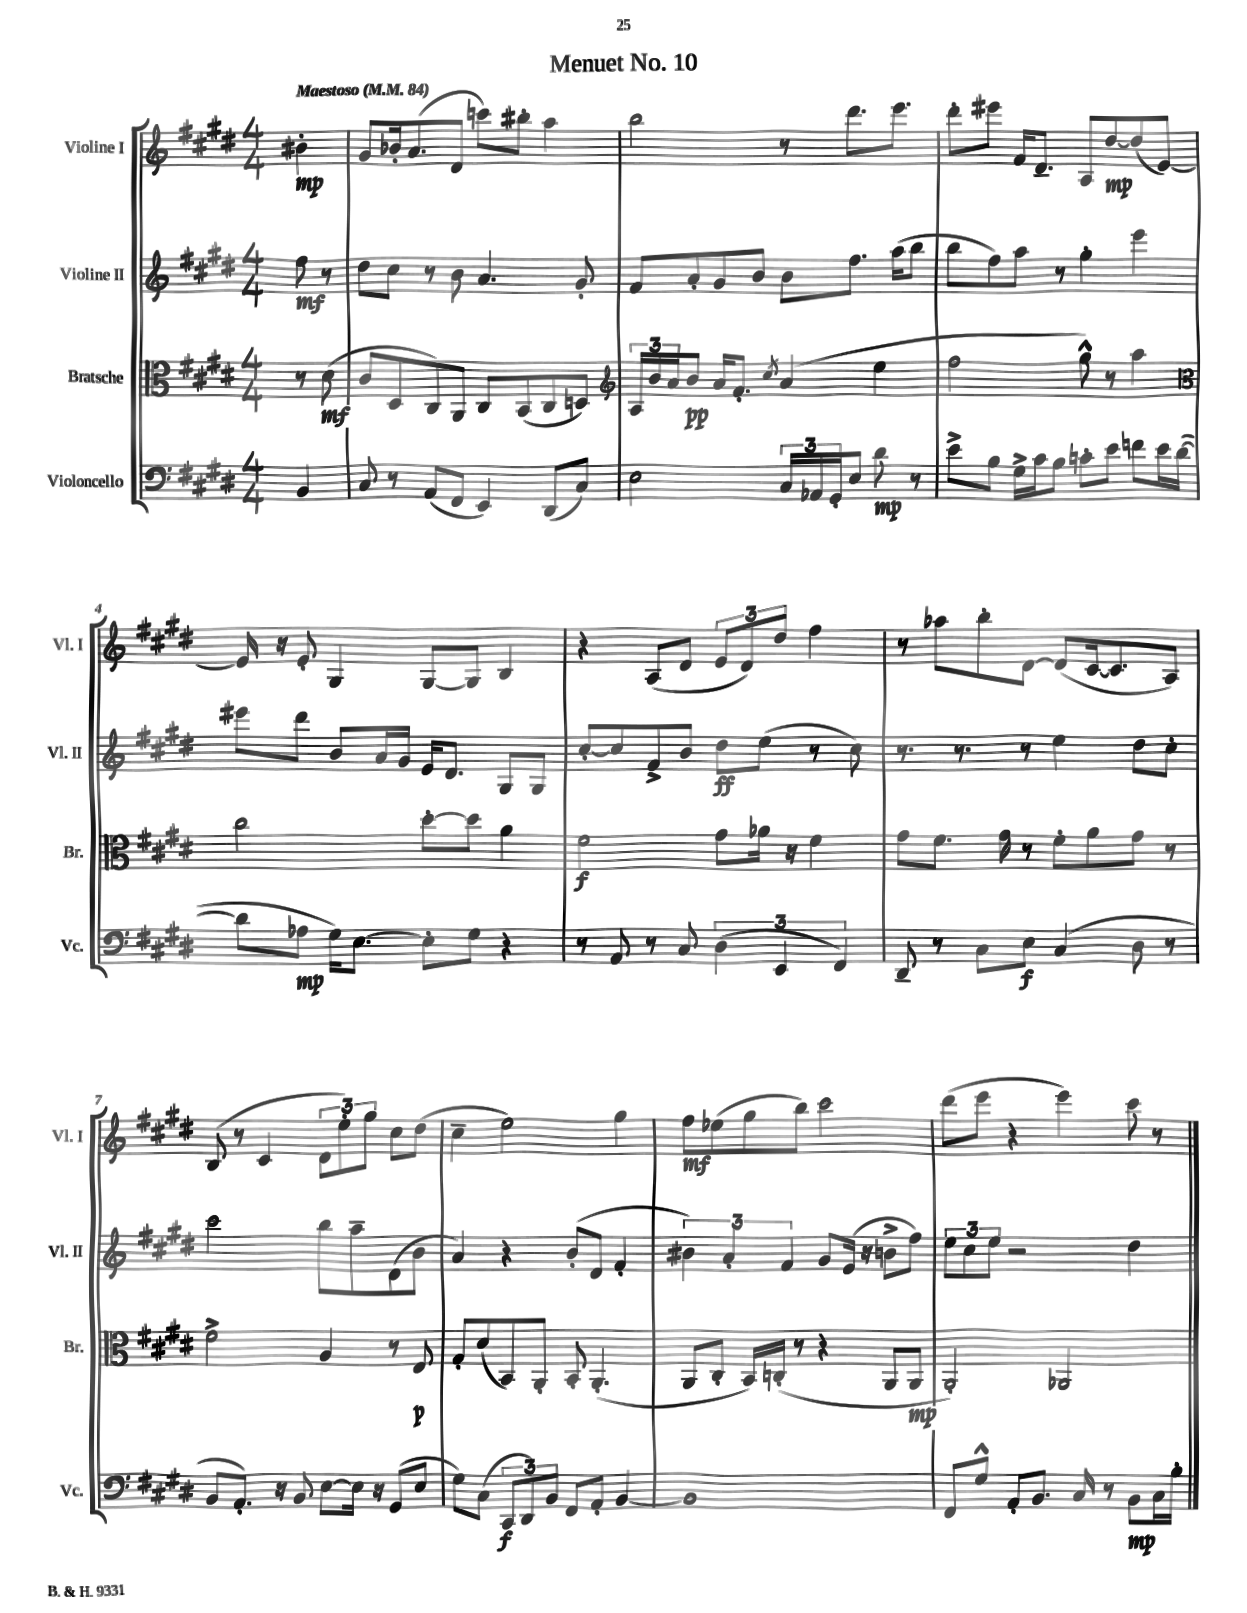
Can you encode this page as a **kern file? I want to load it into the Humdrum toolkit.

**kern	**kern	**kern	**kern
*staff4	*staff3	*staff2	*staff1
*clefF4	*clefC3	*clefG2	*clefG2
*k[f#c#g#d#]	*k[f#c#g#d#]	*k[f#c#g#d#]	*k[f#c#g#d#]
*M4/4	*M4/4	*M4/4	*M4/4
*MM84	*MM84	*MM84	*MM84
4BB	8r	8ff#	4b#'
.	(8d#	8r	.
=	=	=	=
8C#	8c#	8dd#	8g#
8r	8D#	8cc#	16b-'
.	.	.	(8.a
(8AA	8C#)	8r	.
8FF#	8AA	8b	8d#
4EE)	8C#	4.a	8ccc)
.	(8BB	.	8bb#'
(8DD#	8C#	.	4aa
8C#)	8D)	8g#'	.
=	=	=	=
*	*clefG2	*	*
2E	24A	8f#	2bb
.	24b	.	.
.	24a	.	.
.	8b	8a'	.
.	16a	8g#	.
.	8.f#'	.	.
.	.	8b	.
.	8qcc#	.	.
24C#	(4a	8b	8r
24AA-	.	.	.
24GG#'	.	.	.
8E	.	8.ff#	8.ddd#
8d#	4ee	.	.
.	.	(16aa	8.eee
8r	.	8bb	.
=	=	=	=
8e^	2ff#	8bb	8ddd#'
8B	.	8ff#)	8eee#
16G#^	.	8aa	16f#
16c#	.	.	8.d#~
8B	.	8r	.
8c'	8gg#^^)	4gg#'	8A
8e	8r	.	[8dd#
8f	4aa	4eee	(8dd#]
16e	.	.	[8e)
([16d#	.	.	.
=	=	=	=
*	*clefC3	*	*
8d#]	2cc#	8eee#	16e]
.	.	.	16r
8A-	.	8ddd#	8e'
16G#)	.	8b	4G#
[8.E	.	.	.
.	.	16a	.
.	.	16g#	.
8E']	[8dd#'	16e	[8G#
.	.	8.d#	.
8G#	8dd#]	.	8G#]
4r	4a	8G#	4B
.	.	8G#	.
=	=	=	=
8r	2f#	[8cc#'	4r
8AA	.	8cc#]	.
8r	.	8f#^	(8A
8C#	.	8b	8d#
(6D#	8g#	8dd#	12e
.	.	.	12d#)
.	16a-	(8ee	.
6EE	.	.	12dd#
.	16r	.	.
.	4f#	8r	4ff#
6FF#)	.	.	.
.	.	8cc#)	.
=	=	=	=
8DD#~	8g#	8.r	8r
8r	8.f#	.	8aa-
.	.	8.r	.
8C#	.	.	8bb'
.	16g#	.	.
8E	8r	8r	[8d#
(4C#	8f#'	4ee	(8d#]
.	8a	.	[16c#
.	.	.	8.c#]
8D#	8g#	8dd#	.
8r	8r	8cc#'	8A)
=	=	=	=
8BB	2f#^	2ccc#	(8B
8.AA')	.	.	8r
.	.	.	4c#
16r	.	.	.
8BB	.	.	.
[8E	4A	8bb	12d#
.	.	.	12ee')
16E]	.	8aa~	.
.	.	.	12gg#
16r	.	.	.
(8GG#	8r	(8d#	8cc#
8E	8E	8b	(8dd#
=	=	=	=
8G#)	8G#'	4a)	4cc#~
(8C#	(8d#	.	.
12CC#	8BB)	4r	2ee)
12DD#)	.	.	.
.	8AA'	.	.
12BB	.	.	.
8FF#	8BB'	(8b'	.
8AA'	(4.AA'	8d#	.
[4BB	.	4f#'	4gg#
=	=	=	=
1BB]	8AA	6b#)	8ff#
.	8C#'	.	(8ee-
.	.	6a'	.
.	16BB)	.	8gg#
.	(16C'	.	.
.	.	6f#	.
.	8r	.	8bb)
.	4r	8g#	2ccc#
.	.	(16e	.
.	.	16r	.
.	8AA	8b^	.
.	8AA	8ff#)	.
=	=	=	=
8FF#	2AA')	12ee	(8ddd#
.	.	12cc#	.
8G#^^	.	.	8eee
.	.	12ee	.
8AA'	.	2r	4r
8.BB	.	.	.
.	2AA-	.	4eee)
16C#	.	.	.
8r	.	.	.
8BB	.	4dd#	8ccc#
16C#	.	.	8r
16B'	.	.	.
==	==	==	==
*-	*-	*-	*-
